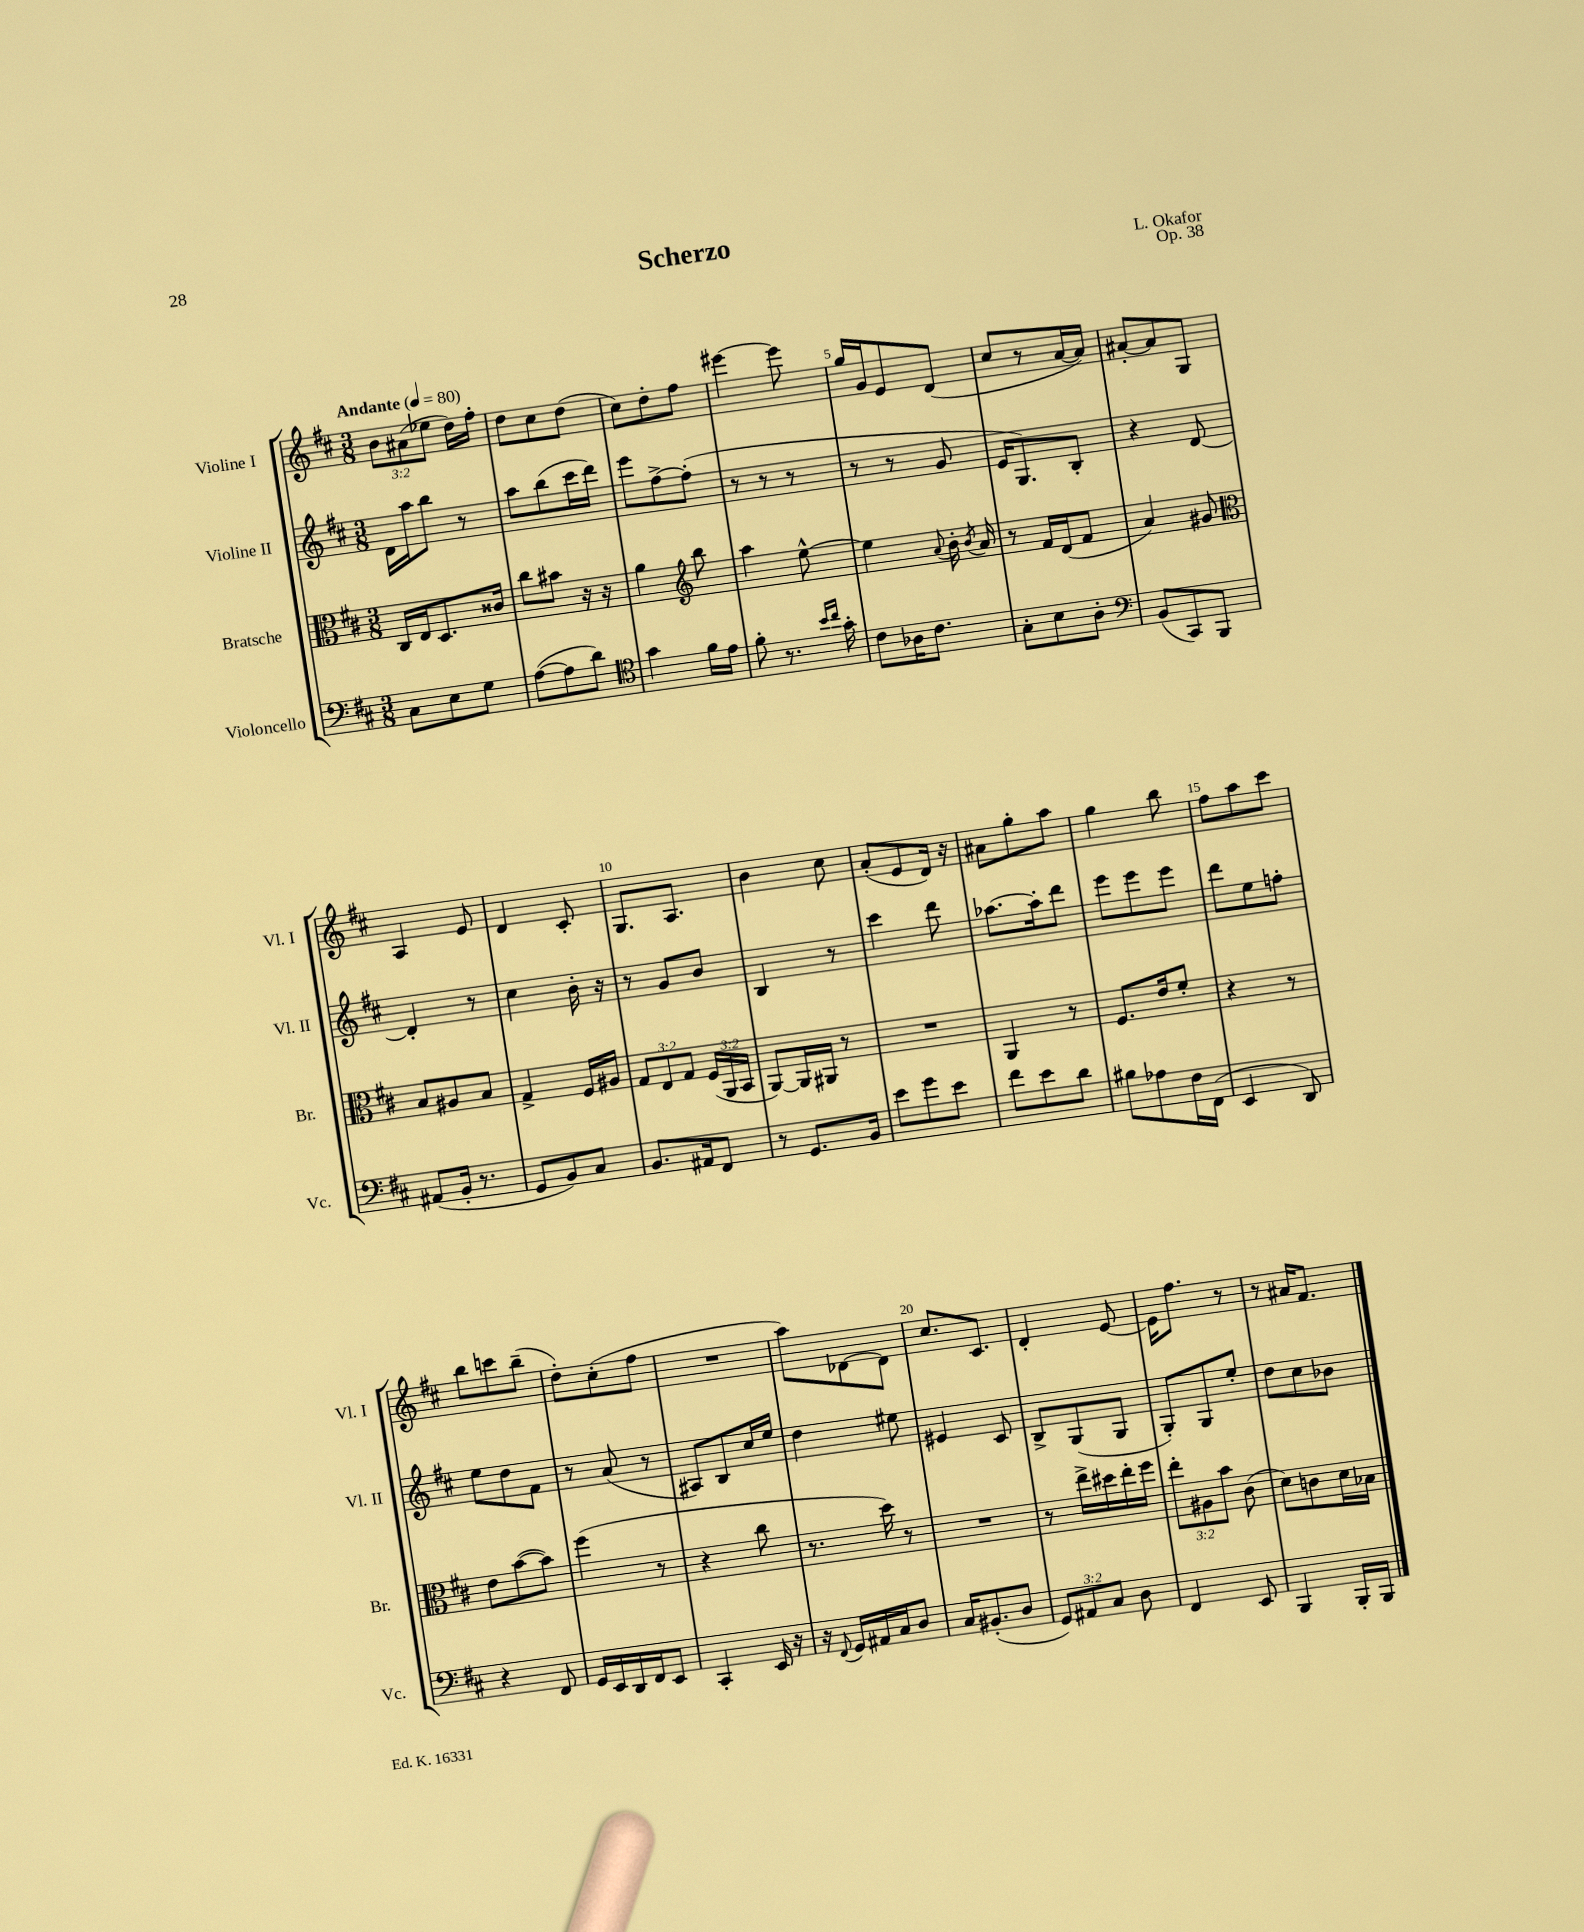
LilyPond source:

\header { title = "Scherzo" composer = "L. Okafor" opus = "Op. 38" }
<<
\new StaffGroup <<
\new Staff = "s0" \with { instrumentName = "Violine I" shortInstrumentName = "Vl. I" } {
    \clef treble \key d \major \numericTimeSignature \time 3/8 \override Staff.TupletNumber.text = #tuplet-number::calc-fraction-text \tempo "Andante" 4 = 80
    \autoBeamOff \tuplet 3/2 { b'8[ ais'8( ees''8] } d''16[) fis''16]-. |
    d''8[ cis''8 d''8]( |
    cis''8[) d''8-. fis''8] |
    eis'''4~ eis'''8 |
    g''16[ g'16 e'8 d'8]( |
    cis''8[ r8 a'16~ a'16]) |
    ais'8[~-. ais'8 g8] |
    a4 e'8 |
    d'4 cis'8-. |
    g8.[ a8.] |
    b'4 cis''8 |
    a'8[-.( e'8 d'16]) r16 |
    ais'8[ g''8-. a''8] |
    g''4 b''8 |
    fis''8[ a''8 cis'''8] |
    b''8[ c'''8 b''8]--( |
    d''8[-.) cis''8-.( fis''8] |
    R4. |
    a''8[) des'8~ des'8] |
    cis''8.[ cis'8.] |
    d'4-. e'8~ |
    e'16[ fis''8.] r8 |
    r8 ais'16[ fis'8.] \bar "|." |
}
\new Staff = "s1" \with { instrumentName = "Violine II" shortInstrumentName = "Vl. II" } {
    \clef treble \key d \major \numericTimeSignature \time 3/8
    \autoBeamOff d'16[ a''16 b''8] r8 |
    a''8[ b''8( cis'''16 d'''16]) |
    e'''8[ fis''8~-> fis''8]-.( |
    r8 r8 r8 |
    r8 r8 g'8 |
    e'16[ g8.) b8]-. |
    r4 d'8~ |
    d'4-. r8 |
    cis''4 b'16-. r16 |
    r8 g'8[ b'8] |
    b4 r8 |
    cis'''4 d'''8 |
    aes''8.[~ aes''16-. d'''8] |
    e'''8[ e'''8 e'''8] |
    d'''8[ e''8 f''8]-. |
    e''8[ d''8 fis'8] |
    r8 a'8( r8 |
    ais8[) b8 cis''16 e''16] |
    d''4 eis''8 |
    eis'4 cis'8 |
    b8[-> g8( g8] |
    g8[-.) g8 e''8]-. |
    d''8[ cis''8 bes'8] \bar "|." |
}
\new Staff = "s2" \with { instrumentName = "Bratsche" shortInstrumentName = "Br." } {
    \clef alto \key d \major \numericTimeSignature \time 3/8 \override Staff.TupletNumber.text = #tuplet-number::calc-fraction-text
    \autoBeamOff cis16[ e16 d8. cisis'16] |
    cis''8[ bis'8] r16 r16 |
    a'4 \clef treble b''8 |
    a''4 e''8~-^ |
    e''4 \appoggiatura { a'8 } b'16-. \acciaccatura { b'8 } a'16 |
    r8 fis'16[ d'16( fis'8] |
    a'4) gis'8 |
    \clef alto b8[ ais8 b8] |
    g4-> fis16[ ais16] |
    \tuplet 3/2 { g8[ e8 g8] } \tuplet 3/2 { fis16[( a,16 b,16] } |
    a,8[~) a,16 ais,16] r8 |
    R4. |
    a,4 r8 |
    fis8.[ e'16 fis'8]-. |
    r4 r8 |
    e'8[ b'8~( b'8]) |
    fis''4( r8 |
    r4 cis''8 |
    r8. d''16) r8 |
    R4. |
    r8 e''16[-> dis''16 e''16-. fis''16] |
    \tuplet 3/2 { e''8[-. ais8 b'8] } cis'8( |
    d'8[) c'8 d'16 bes16] \bar "|." |
}
\new Staff = "s3" \with { instrumentName = "Violoncello" shortInstrumentName = "Vc." } {
    \clef bass \key d \major \numericTimeSignature \time 3/8 \override Staff.TupletNumber.text = #tuplet-number::calc-fraction-text
    \autoBeamOff cis8[ e8 g8] |
    a8[~( a8 d'8]) |
    \clef tenor g'4 fis'16[ e'16] |
    fis'8-. r8. \grace { b'16[ cis''16] } g'16-. |
    cis'8[ aes16 cis'8.] |
    g8[-. b8 a8]-. |
    \clef bass b,8[( cis,8) b,,8] |
    ais,8[( b,16]-. r8. |
    g,8[ b,8) cis8] |
    b,8.[ ais,16 fis,8] |
    r8 g,8.[ b,16] |
    e'8[ g'8 e'8] |
    fis'8[ e'8 d'8] |
    bis8[ aes8 fis16 fis,16]( |
    e,4 d,8) |
    r4 fis,8 |
    g,16[ e,16 d,16 fis,16 e,8] |
    cis,4-. e,16 r16 |
    r16 \appoggiatura { fis,8 } g,16[ ais,16 cis16 d8] |
    cis16[ bis,8.-.( d8] |
    \tuplet 3/2 { g,8[) ais,8 cis8] } d8 |
    fis,4 e,8 |
    b,,4 b,,16[-. b,,16] \bar "|." |
}
>>
>>
\layout { \context { \Score \override BarNumber.break-visibility = ##(#f #t #t) barNumberVisibility = #(every-nth-bar-number-visible 5) } }
